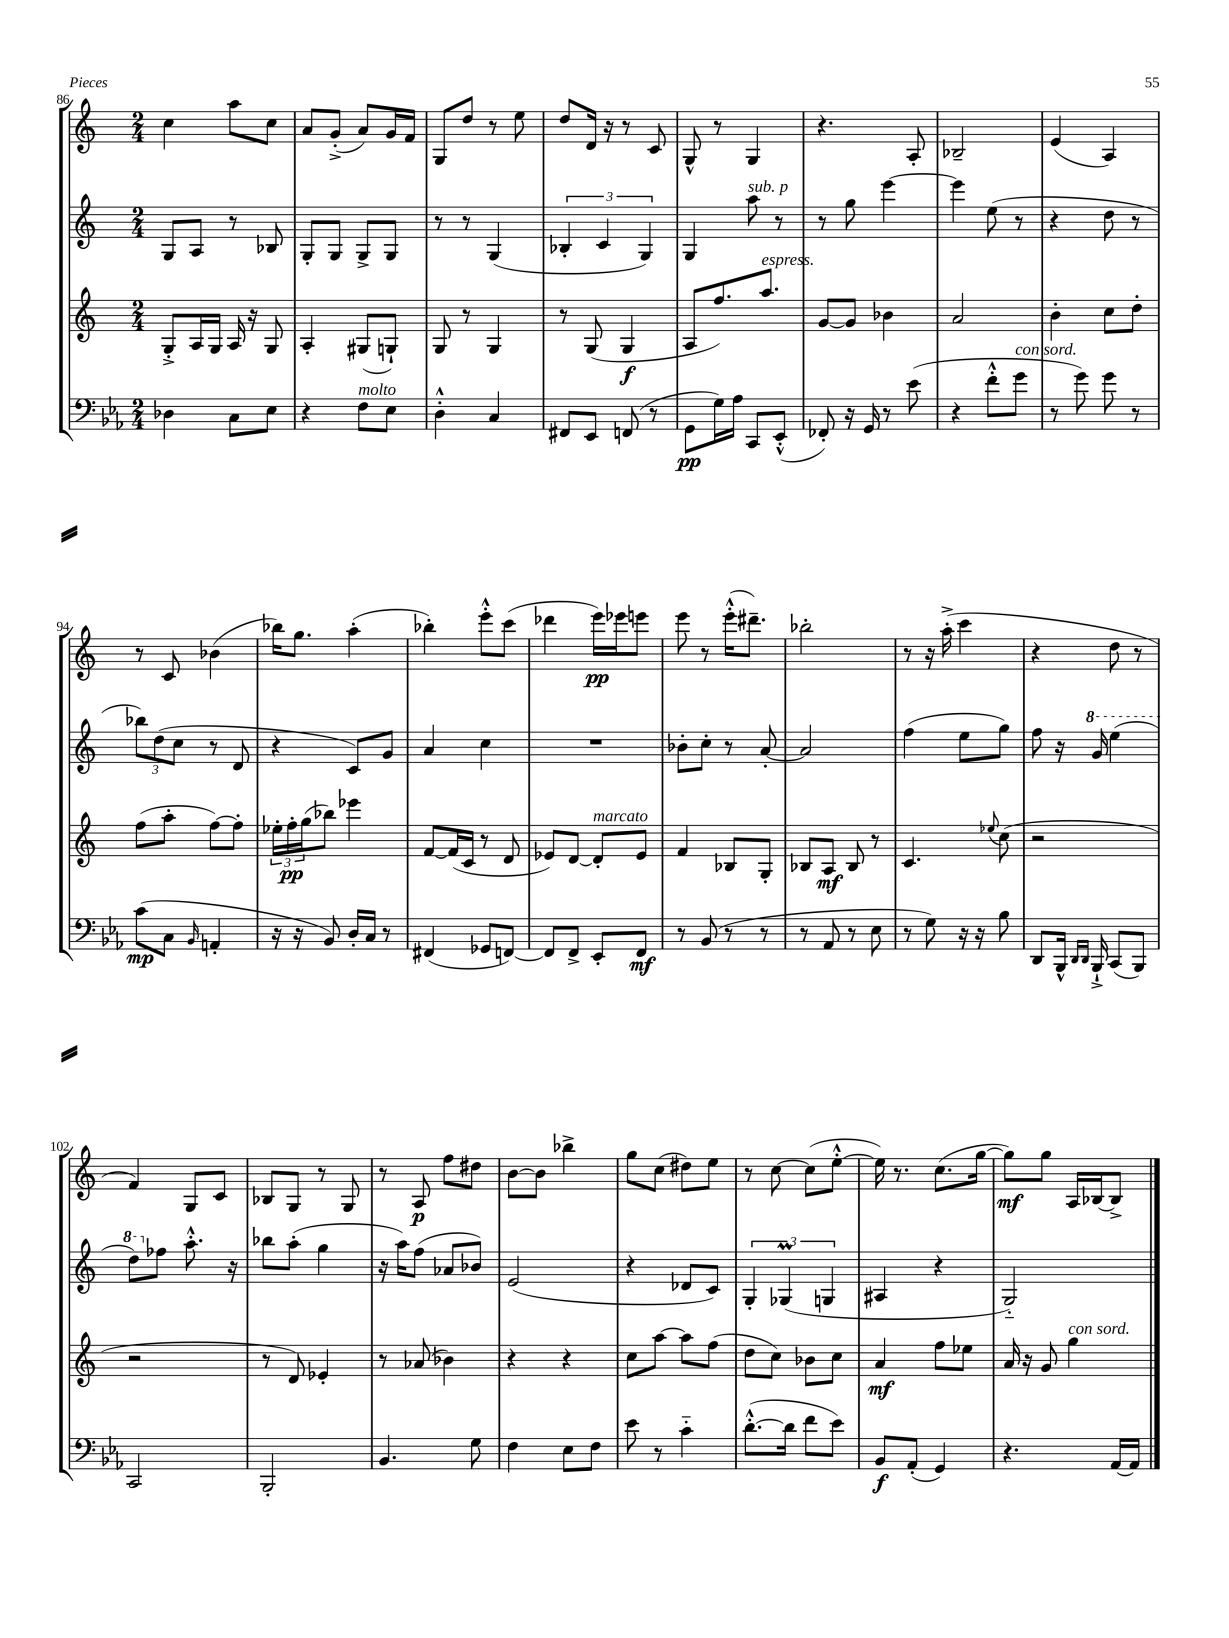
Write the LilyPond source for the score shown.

<<
\new StaffGroup <<
\new Staff = "s0" {
    \clef treble \key c \major \numericTimeSignature \time 2/4
    c''4 a''8 c''8 |
    a'8 g'8-.->( a'8) g'16 f'16 |
    g8 d''8 r8 e''8 |
    d''8 d'16 r16 r8 c'8 |
    g8-^ r8 g4 |
    r4. a8-. |
    bes2-- |
    e'4( a4) |
    r8 c'8 bes'4( |
    bes''16) g''8. a''4-.( |
    bes''4-.) e'''8-.-^ c'''8( |
    des'''4 e'''16\pp) ees'''16 e'''8 |
    e'''8 r8 e'''16-.-^( dis'''8.--) |
    bes''2-. |
    r8 r16 a''16-.->( c'''4 |
    r4 d''8 r8 |
    f'4) g8 c'8 |
    bes8 g8 r8 g8 |
    r8 a8\p f''8 dis''8 |
    b'8~ b'8 bes''4-> |
    g''8 c''8( dis''8) e''8 |
    r8 c''8~ c''8( e''8~-.-^ |
    e''16) r8. c''8.( g''16~ |
    g''8\mf) g''8 a16 bes16~ bes8-> \bar "|." |
}
\new Staff = "s1" {
    \clef treble \key c \major \numericTimeSignature \time 2/4
    g8 a8 r8 bes8 |
    g8-. g8 g8-> g8 |
    r8 r8 g4( |
    \tuplet 3/2 { bes4-. c'4 g4) } |
    g4 a''8^\markup { \italic "sub. p" } r8 |
    r8 g''8 e'''4~ |
    e'''4 e''8( r8 |
    r4 d''8 r8 |
    \tuplet 3/2 { bes''8) d''8( c''8 } r8 d'8 |
    r4 c'8) g'8 |
    a'4 c''4 |
    R2 |
    bes'8-. c''8-. r8 a'8~-. |
    a'2 |
    f''4( e''8 g''8) |
    f''8 r16 \ottava #1 g''16 e'''4( |
    d'''8) \ottava #0 fes''8 a''8.-.-^ r16 |
    bes''8 a''8-.( g''4 |
    r16 a''16) f''8( aes'8 bes'8) |
    e'2( |
    r4 des'8 c'8) |
    \tuplet 3/2 { g4-. ges4\prall( g4 } |
    ais4 r4 |
    g2-_) \bar "|." |
}
\new Staff = "s2" {
    \clef treble \key c \major \numericTimeSignature \time 2/4
    g8-.-> a16 g16 a16 r16 g8 |
    a4-. gis8( g8-!) |
    g8 r8 g4 |
    r8 g8( g4\f |
    a8 f''8.) a''8.^\markup { \italic "espress." } |
    g'8~ g'8 bes'4 |
    a'2 |
    b'4-. c''8 d''8-. |
    f''8( a''8-. f''8~) f''8-. |
    \tuplet 3/2 { ees''16-. f''16-.\pp g''16( } bes''8) ees'''4 |
    f'8~ f'16( c'16 r8 d'8 |
    ees'8) d'8~ d'8-.^\markup { \italic "marcato" } ees'8 |
    f'4 bes8 g8-. |
    bes8 a8\mf bes8 r8 |
    c'4. \appoggiatura { ees''8 } c''8( |
    r2 |
    r2 |
    r8 d'8) ees'4-. |
    r8 aes'8( bes'4) |
    r4 r4 |
    c''8 a''8~ a''8 f''8( |
    d''8 c''8) bes'8 c''8 |
    a'4\mf f''8 ees''8 |
    a'16 r16 g'8 g''4^\markup { \italic "con sord." } \bar "|." |
}
\new Staff = "s3" {
    \clef bass \key ees \major \numericTimeSignature \time 2/4
    des4 c8 ees8 |
    r4 f8^\markup { \italic "molto" } ees8 |
    d4-.-^ c4 |
    fis,8 ees,8 f,8( r8 |
    g,8\pp g16) aes16 c,8 ees,8-.-^( |
    fes,8-.) r16 g,16 r8 ees'8( |
    r4 f'8-.-^ g'8^\markup { \italic "con sord." } |
    r8 g'8) g'8 r8 |
    c'8\mp( c8 \grace { bes,16 } a,4-. |
    r16 r16 bes,8) d16-. c16 r8 |
    fis,4( ges,8 f,8~) |
    f,8 f,8-> ees,8-. f,8\mf |
    r8 bes,8( r8 r8 |
    r8 aes,8 r8 ees8 |
    r8 g8) r16 r16 bes8 |
    d,8 bes,,16-^ \grace { d,16 d,16 } bes,,16-!-> c,8( bes,,8) |
    c,2 |
    bes,,2-. |
    bes,4. g8 |
    f4 ees8 f8 |
    ees'8 r8 c'4-_ |
    d'8.~-.-^( d'16 f'8 ees'8) |
    bes,8\f aes,8-.( g,4) |
    r4. aes,16~ aes,16 \bar "|." |
}
>>
>>
\layout { \context { \Score currentBarNumber = #86 } }
